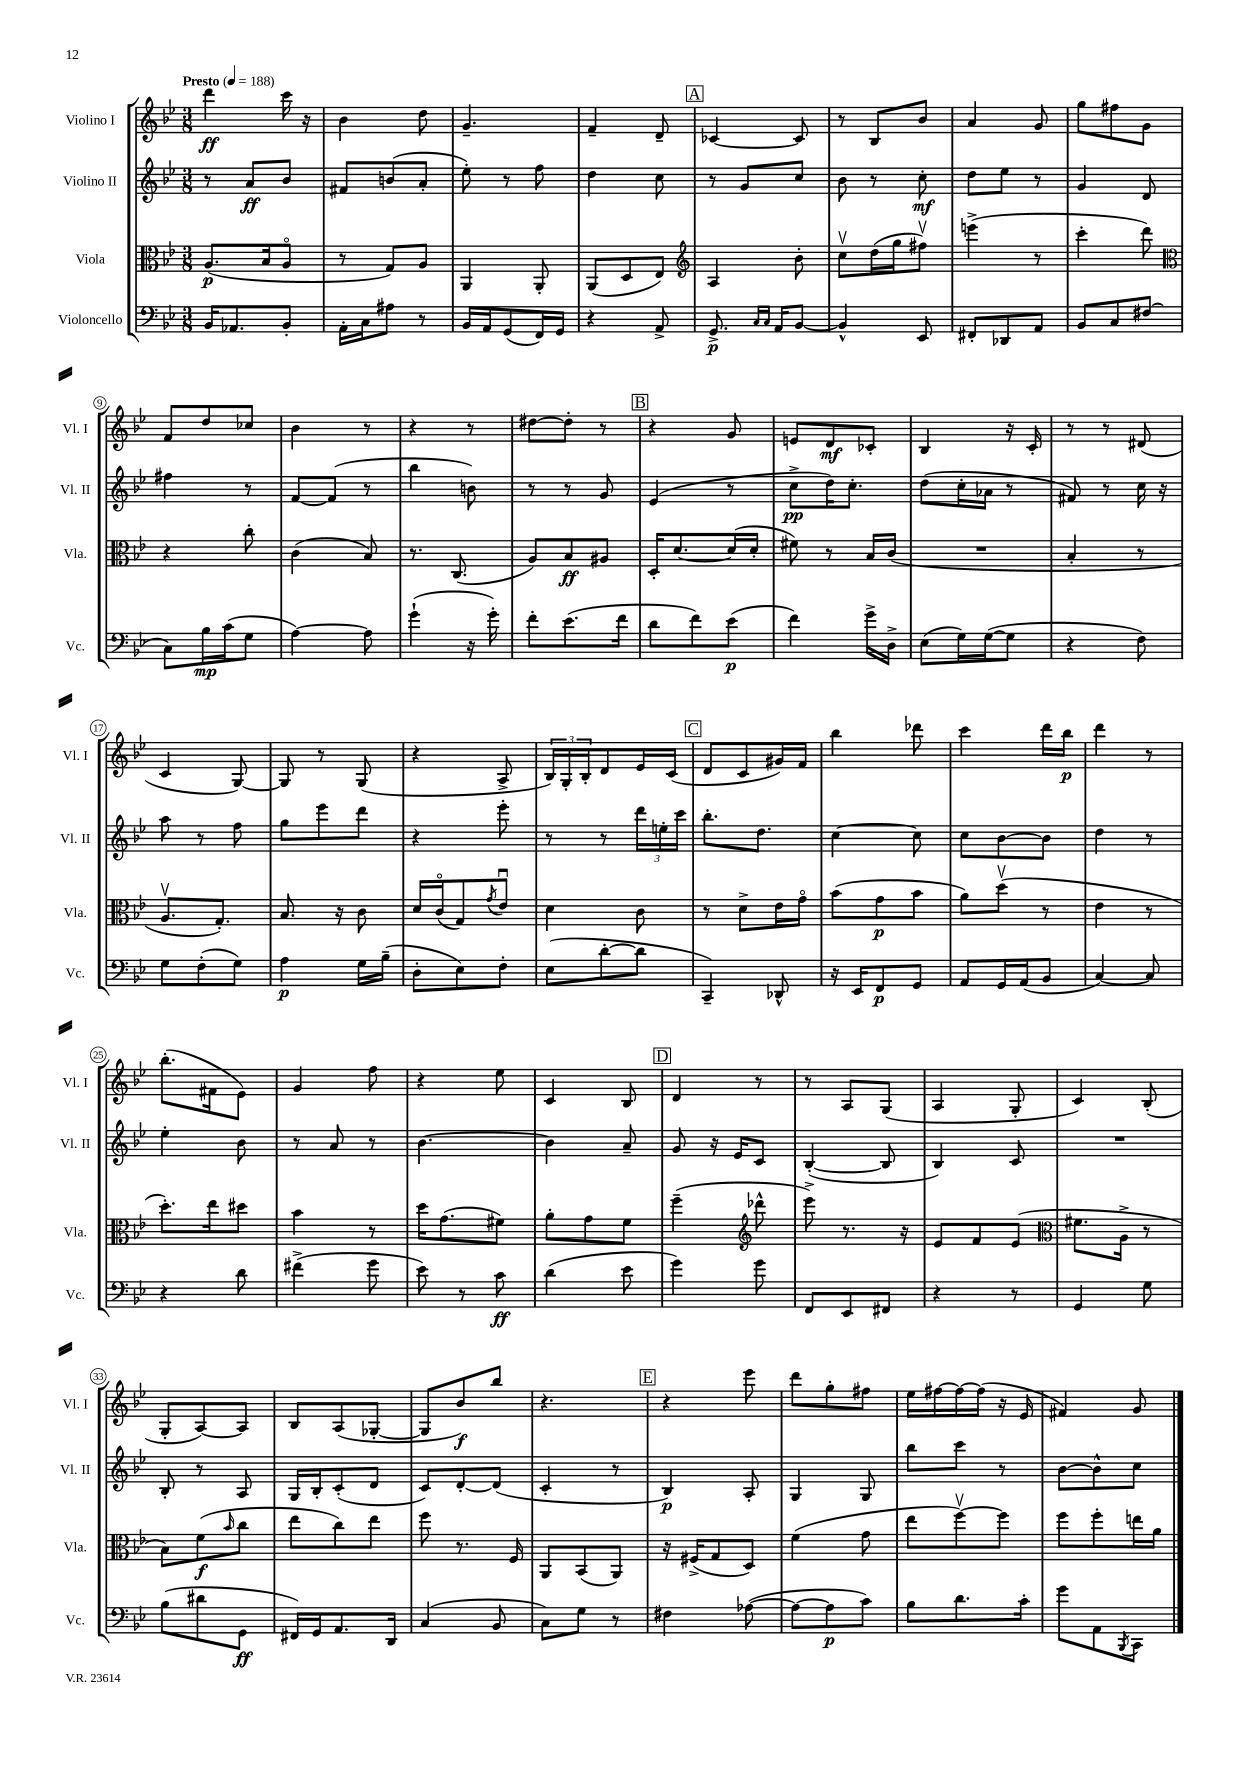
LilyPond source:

<<
\new StaffGroup <<
\new Staff = "s0" \with { instrumentName = "Violino I" shortInstrumentName = "Vl. I" } {
    \clef treble \key bes \major \numericTimeSignature \time 3/8 \tempo "Presto" 4 = 188
    d'''4\ff c'''16 r16 |
    bes'4 d''8 |
    g'4.-- |
    f'4-- d'8-- |
    \mark \markup { \box "A" } ces'4~ ces'8 |
    r8 bes8 bes'8 |
    a'4 g'8 |
    g''8 fis''8 g'8 |
    f'8 d''8 ces''8 |
    bes'4 r8 |
    r4 r8 |
    dis''8~ dis''8-. r8 |
    \mark \markup { \box "B" } r4 g'8 |
    e'8 d'8\mf ces'8-. |
    bes4 r16 c'16-. |
    r8 r8 dis'8( |
    c'4 g8~) |
    g8 r8 g8( |
    r4 a8-> |
    \tuplet 3/2 { bes16) g16-. bes16-. } d'8 ees'16 c'16( |
    \mark \markup { \box "C" } d'8 c'8 gis'16) f'16 |
    bes''4 des'''8 |
    c'''4 d'''16 bes''16\p |
    d'''4 r8 |
    bes''8.-.( fis'16 ees'8) |
    g'4 f''8 |
    r4 ees''8 |
    c'4 bes8 |
    \mark \markup { \box "D" } d'4 r8 |
    r8 a8 g8( |
    a4 g8-. |
    c'4) bes8-.( |
    g8-. a8~) a8 |
    bes8 a8( ges8~-. |
    ges8 bes'8\f) bes''8 |
    r4. |
    \mark \markup { \box "E" } r4 ees'''8 |
    d'''8 g''8-. fis''8 |
    ees''16 fis''16~ fis''16~ fis''16( r16 ees'16 |
    fis'4) g'8 \bar "|." |
}
\new Staff = "s1" \with { instrumentName = "Violino II" shortInstrumentName = "Vl. II" } {
    \clef treble \key bes \major \numericTimeSignature \time 3/8
    r8 a'8\ff bes'8 |
    fis'8 b'8( a'8-. |
    ees''8-.) r8 f''8 |
    d''4 c''8 |
    \mark \markup { \box "A" } r8 g'8 c''8 |
    bes'8 r8 c''8-.\mf |
    d''8 ees''8 r8 |
    g'4 d'8 |
    fis''4 r8 |
    f'8~ f'8( r8 |
    bes''4 b'8) |
    r8 r8 g'8 |
    \mark \markup { \box "B" } ees'4( r8 |
    c''8->\pp d''16) c''8.-. |
    d''8( c''16-. aes'16 r8 |
    fis'8) r8 c''16 r16 |
    a''8 r8 f''8 |
    g''8 ees'''8 d'''8 |
    r4 ees'''8-. |
    r8 r8 \tuplet 3/2 { d'''16 e''16-. c'''16 } |
    \mark \markup { \box "C" } bes''8.-. d''8. |
    c''4~ c''8 |
    c''8 bes'8~ bes'8 |
    d''4 r8 |
    ees''4-. bes'8 |
    r8 a'8 r8 |
    bes'4.~ |
    bes'4 a'8-- |
    \mark \markup { \box "D" } g'8 r16 ees'16 c'8 |
    bes4~-.( bes8 |
    bes4) c'8 |
    R4. |
    bes8-. r8 a8 |
    g16 bes16-. c'8-.( d'8 |
    c'8) d'8~-. d'8( |
    c'4-. r8 |
    \mark \markup { \box "E" } bes4\p) a8-. |
    g4 g8 |
    bes''8 c'''8 r8 |
    bes'8~ bes'8-^ c''8 \bar "|." |
}
\new Staff = "s2" \with { instrumentName = "Viola" shortInstrumentName = "Vla." } {
    \clef alto \key bes \major \numericTimeSignature \time 3/8
    a8.\p( bes16 a8\flageolet |
    r8 g8) a8 |
    a,4 a,8-. |
    a,8( d8 ees8) |
    \mark \markup { \box "A" } \clef treble a4 bes'8-. |
    c''8\upbow d''16( g''16 fis''8\upbow) |
    e'''4->( r8 |
    c'''4-. d'''8) |
    \clef alto r4 c''8-. |
    c'4( bes8) |
    r8. c8.( |
    a8) bes8\ff ais8 |
    \mark \markup { \box "B" } d16-. d'8.~ d'16( d'16-. |
    fis'8) r8 bes16 c'16( |
    R4. |
    bes4-. r8 |
    a8.\upbow g8.-.) |
    bes8. r16 c'8 |
    d'16 c'16\flageolet( g8) \acciaccatura { g'8 } ees'8\downbow |
    d'4 c'8 |
    \mark \markup { \box "C" } r8 d'8-> ees'16 g'16\flageolet |
    bes'8( g'8\p bes'8 |
    a'8) d''8\upbow( r8 |
    ees'4 r8 |
    d''8.-.) ees''16 dis''8 |
    bes'4 r8 |
    d''16 g'8.( fis'8) |
    a'8-. g'8 f'8 |
    \mark \markup { \box "D" } f''4--( \clef treble des'''8-^ |
    ees'''8->) r8. r16 |
    ees'8 f'8 ees'8( |
    \clef alto fis'8. a16-> r8 |
    bes8) f'8\f( \grace { bes'16 } c''8 |
    ees''8 c''8) ees''8 |
    f''8 r8. f16 |
    a,8 bes,8( a,8) |
    \mark \markup { \box "E" } r16 fis16->( g8 d8) |
    f'4( g'8 |
    ees''8 f''8~\upbow) f''8 |
    f''8 f''8-. e''16 a'16 \bar "|." |
}
\new Staff = "s3" \with { instrumentName = "Violoncello" shortInstrumentName = "Vc." } {
    \clef bass \key bes \major \numericTimeSignature \time 3/8
    bes,16 aes,8. bes,8-. |
    a,16-. c16 ais8 r8 |
    bes,16 a,16 g,8( f,16) g,16 |
    r4 a,8-> |
    \mark \markup { \box "A" } g,8.->\p \grace { c16 c16 } a,16 bes,8~ |
    bes,4-^ ees,8 |
    fis,8-. des,8 a,8 |
    bes,8 c8 fis8( |
    c8) bes16\mp c'16( g8 |
    a4~) a8 |
    g'4-!( r16 g'16-.) |
    f'8-. ees'8.( f'16 |
    \mark \markup { \box "B" } d'8 f'8) ees'8\p( |
    f'4) g'16-> d16-> |
    ees8( g16) g16~( g8 |
    r4 f8) |
    g8 f8-.( g8) |
    a4\p g16 bes16--( |
    d8-. ees8) f8-. |
    ees8( d'8~-. d'8 |
    \mark \markup { \box "C" } c,4--) des,8-^ |
    r16 ees,16 f,8\p g,8 |
    a,8 g,16 a,16( bes,8 |
    c4~) c8 |
    r4 d'8 |
    fis'4->( g'8 |
    ees'8) r8 c'8\ff |
    d'4( ees'8 |
    \mark \markup { \box "D" } g'4) g'8 |
    f,8 ees,8 fis,8 |
    r4 r8 |
    g,4 g8 |
    bes8( dis'8 g,8\ff |
    fis,16) g,16 a,8. d,16 |
    c4( bes,8 |
    c8) g8 r8 |
    \mark \markup { \box "E" } fis4 aes8~( |
    aes8~ aes8\p c'8) |
    bes8 d'8. c'16-. |
    g'8 a,8 \acciaccatura { bes,,8 } c,8 \bar "|." |
}
>>
>>
\layout { \context { \Score \override BarNumber.stencil = #(make-stencil-circler 0.1 0.3 ly:text-interface::print) } }
